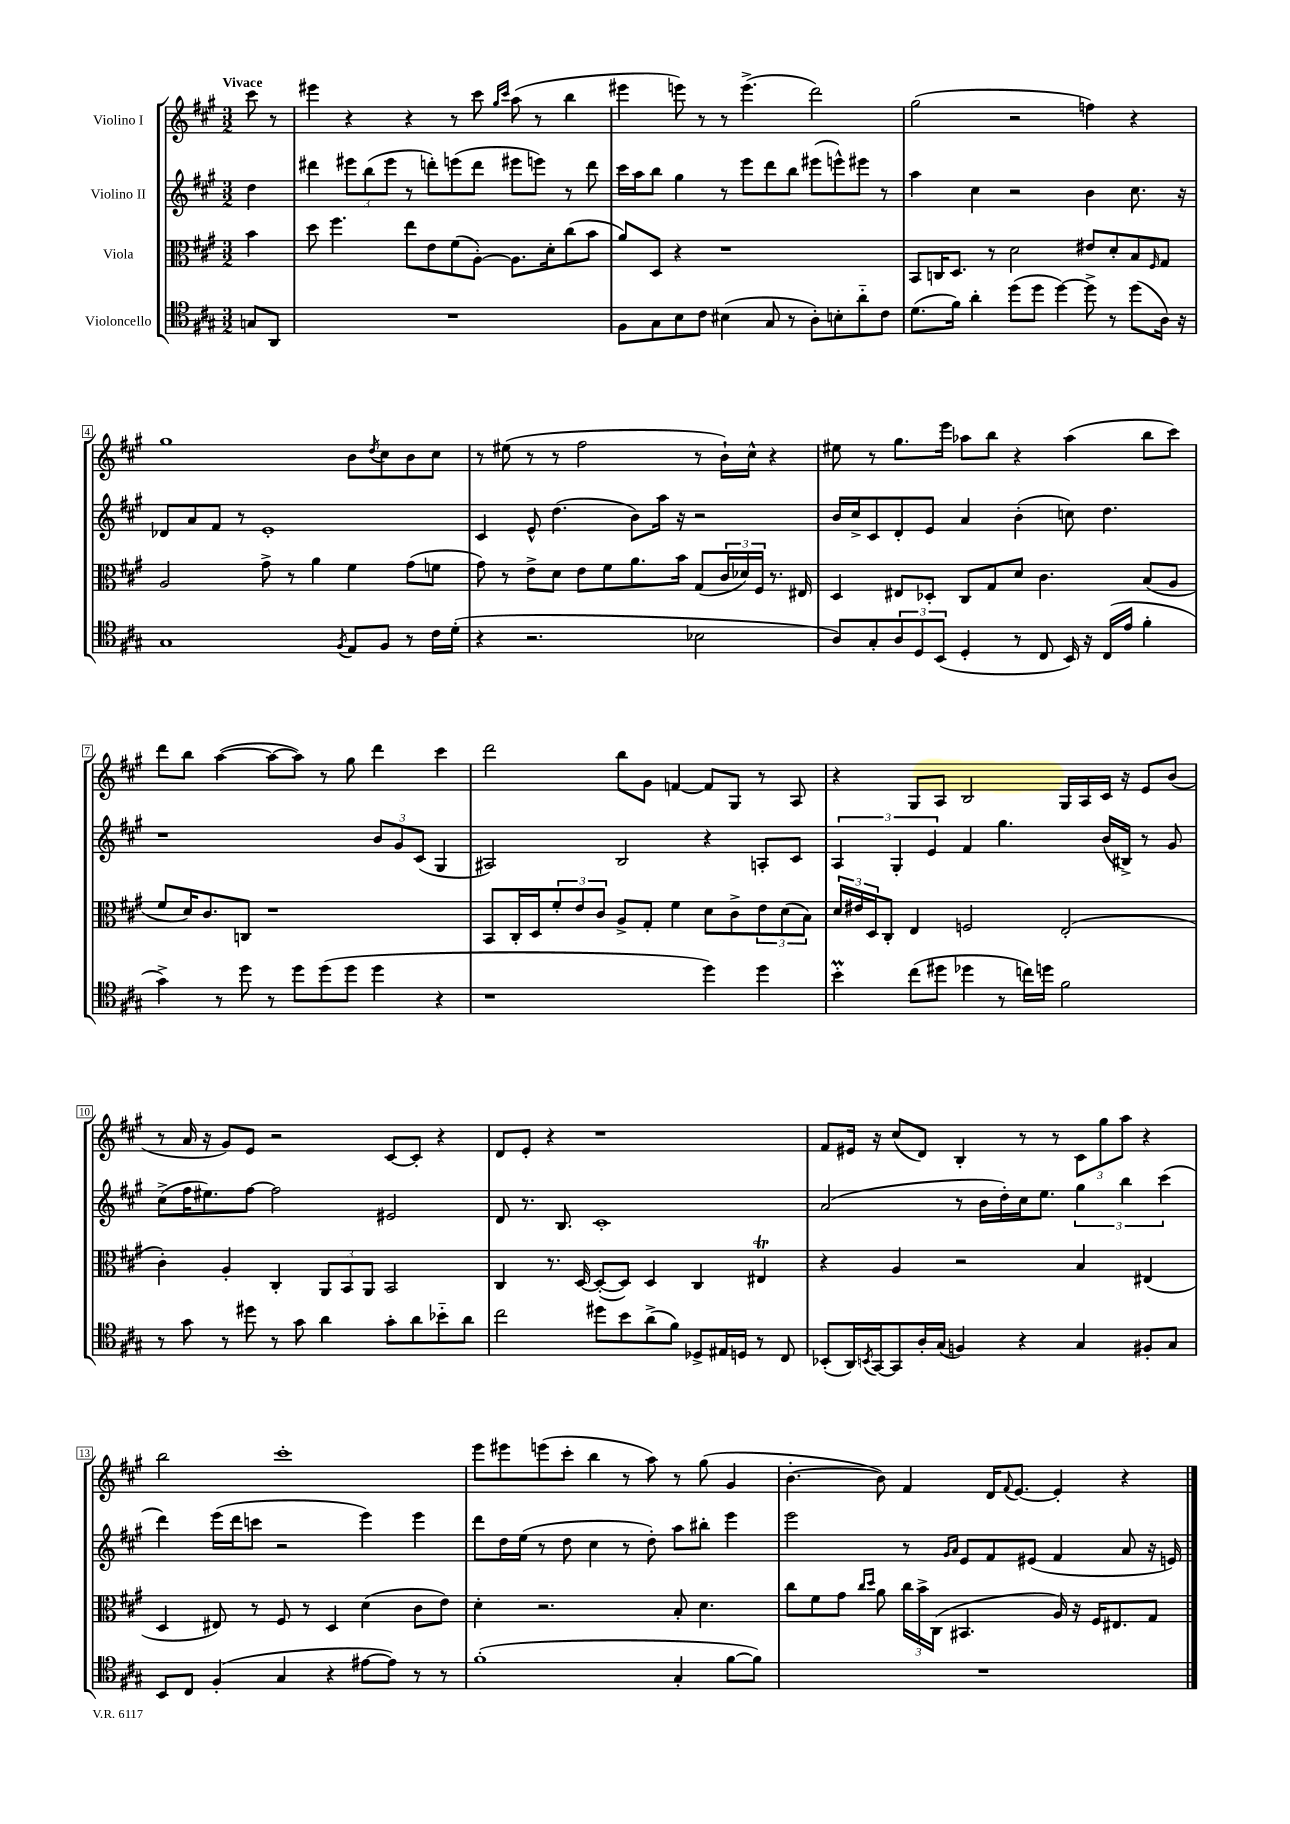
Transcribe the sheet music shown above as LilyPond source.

<<
\new StaffGroup <<
\new Staff = "s0" \with { instrumentName = "Violino I" } {
    \clef treble \key a \major \numericTimeSignature \time 3/2 \partial 4 \tempo "Vivace"
    cis'''8 r8 |
    eis'''4 r4 r4 r8 cis'''8 \grace { gis''16 cis'''16 } a''8( r8 b''4 |
    eis'''4 e'''8) r8 r8 e'''4.->( d'''2) |
    gis''2( r2 f''4) r4 |
    gis''1 b'8 \acciaccatura { d''8 } cis''8 b'8 cis''8 |
    r8 eis''8( r8 r8 fis''2 r8 b'16-!) cis''16-^ r4 |
    eis''8 r8 gis''8. e'''16 aes''8 b''8 r4 aes''4( b''8 cis'''8) |
    d'''8 b''8 a''4~( a''8~ a''8) r8 gis''8 d'''4 cis'''4 |
    d'''2 b''8 gis'8 f'4~ f'8 gis8 r8 a8 |
    r4 gis8 a8 b2 gis16 a16 cis'16 r16 e'8 b'8( |
    r8 a'16 r16 gis'8) e'8 r2 cis'8~ cis'8-. r4 |
    d'8 e'8-. r4 r1 |
    fis'8 eis'16 r16 cis''8( d'8) b4-. r8 r8 \tuplet 3/2 { cis'8 gis''8 a''8 } r4 |
    b''2 cis'''1-. |
    e'''8 eis'''8 e'''8( cis'''8-. b''4 r8 a''8) r8 gis''8( gis'4 |
    b'4.~-. b'8) fis'4 d'16 \appoggiatura { fis'8 } e'8.~ e'4-. r4 \bar "|." |
}
\new Staff = "s1" \with { instrumentName = "Violino II" } {
    \clef treble \key a \major \numericTimeSignature \time 3/2 \partial 4
    d''4 |
    dis'''4 \tuplet 3/2 { eis'''8 b''8( eis'''8 } r8 d'''8-.) e'''8( d'''8 eis'''8 e'''8) r8 d'''8 |
    cis'''16 a''16 b''8 gis''4 r8 e'''8 d'''8 b''8 eis'''8( e'''8-^) eis'''8 r8 |
    a''4 cis''4 r2 b'4 cis''8. r16 |
    des'8 a'8 fis'8 r8 e'1-. |
    cis'4 e'8-^ d''4.( b'8) a''16 r16 r2 |
    b'16 cis''16-> cis'8 d'8-. e'8 a'4 b'4-.( c''8) d''4. |
    r1 \tuplet 3/2 { b'8 gis'8 cis'8( } gis4 |
    ais2) b2 r4 a8-. cis'8 |
    \tuplet 3/2 { a4 gis4-. e'4 } fis'4 gis''4. b'16( bis16->) r8 gis'8 |
    cis''8->( fis''16 eis''8.) fis''8~ fis''2 eis'2 |
    d'8 r8. b8. cis'1-. |
    a'2( r8 b'16 d''16-.) cis''16 e''8. \tuplet 3/2 { gis''4 b''4 cis'''4( } |
    d'''4) e'''16( d'''16 c'''8 r2 e'''4) e'''4 |
    d'''8 d''16 e''16( r8 d''8 cis''4 r8 d''8-.) a''8 bis''8-. e'''4 |
    e'''2 r8 \grace { gis'16 a'16 } e'8 fis'8 eis'8( fis'4 a'8 r16 e'16) \bar "|." |
}
\new Staff = "s2" \with { instrumentName = "Viola" } {
    \clef alto \key a \major \numericTimeSignature \time 3/2 \partial 4
    b'4 |
    d''8 fis''4. e''8 e'8 fis'8( a8~-.) a8. d'16-. cis''8( b'8 |
    a'8) d8 r4 r1 |
    b,8 c16 d8. r8 d'2 eis'8 d'8-. b8 \grace { fis16 } gis8 |
    a2 gis'8-> r8 a'4 fis'4 gis'8( f'8 |
    gis'8) r8 e'8-> d'8 e'8 fis'8 a'8. b'16 gis8( \tuplet 3/2 { cis'16 des'16) fis16 } r8. eis16 |
    d4 eis8 des8-. cis8 gis8 d'8 cis'4. b8( a8 |
    fis'8 d'16) cis'8. c8 r1 |
    b,8 cis16-. d16 \tuplet 3/2 { fis'8-. e'8 cis'8 } a8-> gis8-. fis'4 d'8 cis'8-> \tuplet 3/2 { e'8 d'8( b8) } |
    \tuplet 3/2 { d'16 eis'16 d16 } cis8-. e4 f2 e2-.( |
    cis'4-.) a4-. cis4-. \tuplet 3/2 { a,8 b,8 a,8 } b,2 |
    cis4 r8. d16~ d8~-.( d8) d4 cis4 eis4\trill |
    r4 a4 r2 b4 eis4( |
    d4 eis8) r8 fis8 r8 d4 d'4( cis'8 e'8) |
    d'4-. r2. b8-. d'4. |
    cis''8 fis'8 gis'8 \grace { cis''16 d''16 } a'8 \tuplet 3/2 { cis''16 b'16-> cis16( } bis,4. a16) r16 fis16 eis8. gis8 \bar "|." |
}
\new Staff = "s3" \with { instrumentName = "Violoncello" } {
    \clef tenor \key a \major \numericTimeSignature \time 3/2 \partial 4
    g8 a,8 |
    R1. |
    fis8 gis8 b8 cis'8 bis4( gis8 r8 a8-.) b8-. a'8-_ cis'8 |
    d'8.( fis'16) a'4-. d''8( d''8 d''4~) d''8-> r8 d''8( a16) r16 |
    gis1 \acciaccatura { fis8 } e8 fis8 r8 cis'16 d'16-.( |
    r4 r2. bes2 |
    a8) gis8-. \tuplet 3/2 { a8 d8 b,8( } d4-. r8 cis8 b,16) r16 cis16( e'16 fis'4-. |
    gis'4->) r8 d''8 r8 d''8 d''8( d''8 d''4 r4 |
    r1 d''4) d''4 |
    b'4-.\prall cis''8( dis''8 des''4 r8 c''16) d''16 fis'2 |
    r8 gis'8 r8 dis''8 r8 gis'8 a'4 gis'8-. a'8 bes'8-_ a'8 |
    cis''2 dis''8 b'8 a'8->( fis'8) des8-> eis16 d16 r8 cis8 |
    bes,8-.( a,16) \acciaccatura { b,8 } gis,16~ gis,8 a16-. gis16( f4) r4 gis4 fis8-. gis8 |
    b,8 cis8 fis4-.( gis4 r4 eis'8~ eis'8) r8 r8 |
    fis'1-.( gis4-. fis'8~ fis'8) |
    R1. \bar "|." |
}
>>
>>
\layout { \context { \Score \override BarNumber.stencil = #(make-stencil-boxer 0.1 0.3 ly:text-interface::print) } }
